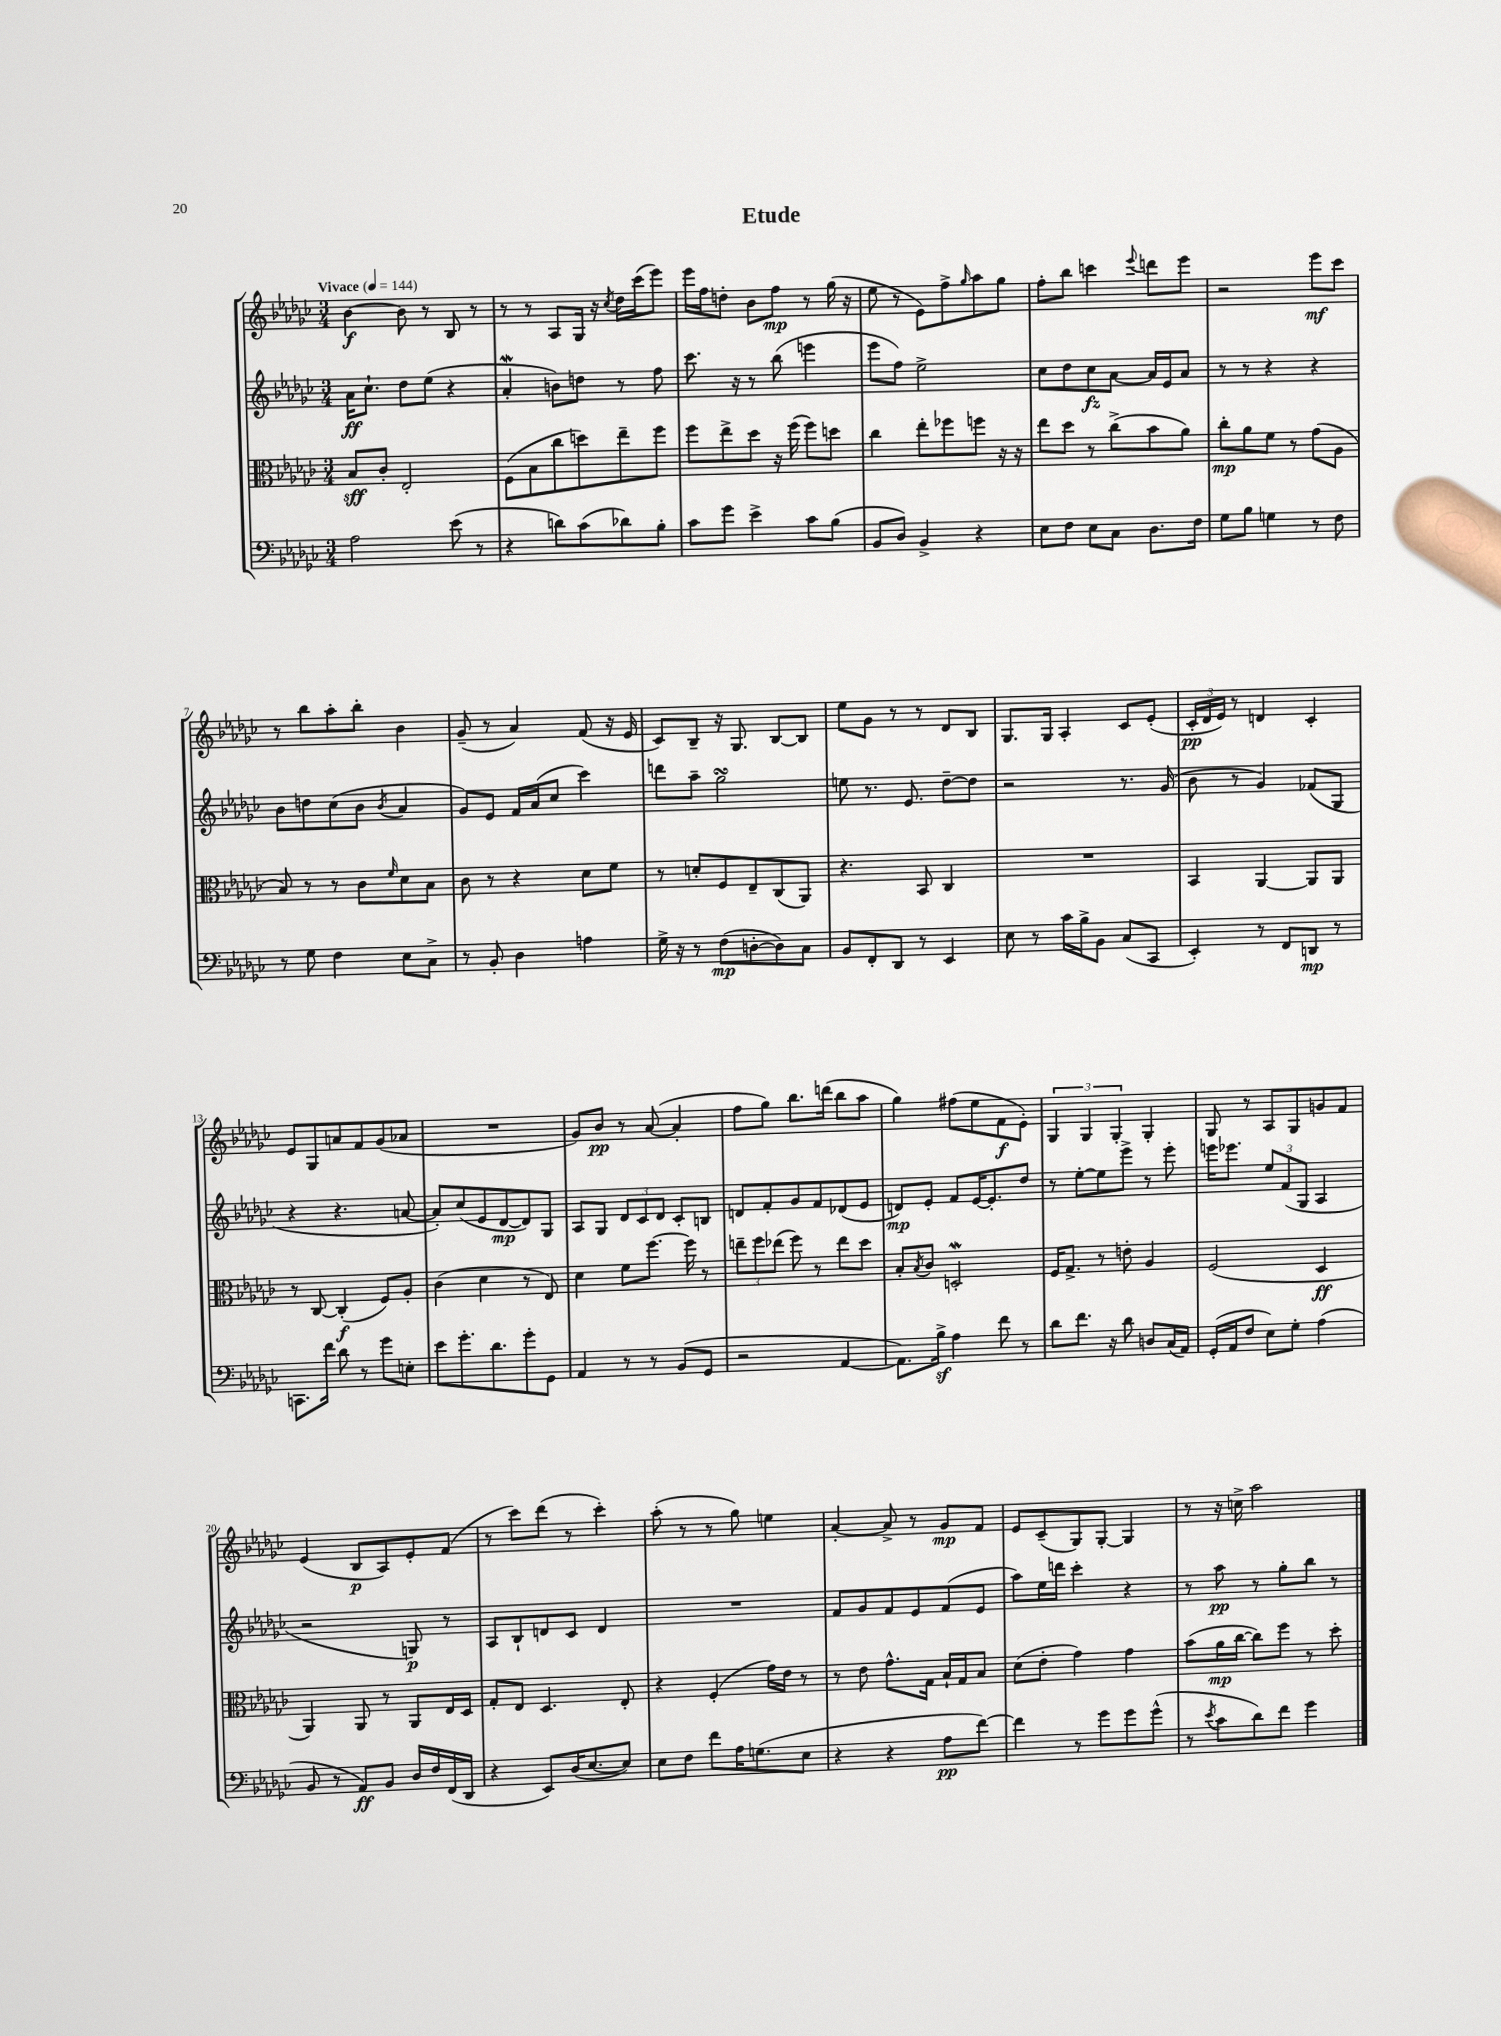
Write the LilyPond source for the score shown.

\header { title = "Etude" }
<<
\new StaffGroup <<
\new Staff = "s0" {
    \clef treble \key ges \major \numericTimeSignature \time 3/4 \tempo "Vivace" 4 = 144
    bes'4~\f bes'8 r8 bes8 r8 |
    r8 r8 aes8 ges16 r16 \acciaccatura { ces''8 } des''16 ces'''16( ees'''8) |
    ees'''16 f''16 d''8-. bes'8 f''8\mp r8 ges''16( r16 |
    ees''8 r8 ees'8) f''8-> \grace { ges''16 } aes''8 ges''8 |
    f''8-. bes''8 c'''4 \appoggiatura { ees'''8 } d'''8 ees'''8 |
    r2 ees'''8\mf ces'''8 |
    r8 bes''8 aes''8-. bes''8-. bes'4 |
    ges'8--( r8 aes'4) f'8( r16 ees'16 |
    ces'8) bes8-- r16 ges8. bes8~ bes8 |
    ees''8 ges'8 r8 r8 des'8 bes8 |
    ges8. ges16 aes4-. ces'8 ees'8-.( |
    \tuplet 3/2 { ces'16-.\pp des'16 ees'16) } r8 d'4 ces'4-. |
    ees'8 ges8 a'8 f'8 ges'8( aes'8 |
    R2. |
    ges'8) bes'8\pp r8 aes'8~( aes'4-. |
    f''8 ges''8) bes''8. d'''16( bes''8 aes''8 |
    ges''4) fis''8( ees''8 f'8\f ees'8-.) |
    \tuplet 3/2 { ges4 ges4 ges4-. } ges4-. |
    ges8 r8 aes8 ges8 g'8 f'8 |
    ees'4( bes8\p aes8) ees'8-. f'8( |
    r8 ces'''8) des'''8( r8 ces'''4-.) |
    aes''8-.( r8 r8 ges''8) e''4 |
    aes'4~-. aes'8-> r8 ges'8\mp f'8 |
    ees'8 ces'8--( ges8) ges8~-. ges4 |
    r8 r16 c''16-> aes''2 \bar "|." |
}
\new Staff = "s1" {
    \clef treble \key ges \major \numericTimeSignature \time 3/4
    aes'16\ff ces''8.-! des''8 ees''8( r4 |
    aes'4-.\mordent b'8) d''8 r8 f''8 |
    ces'''8. r16 r8 bes''8( e'''4 |
    ees'''8 f''8) ees''2-> |
    ces''8 des''8 ces''8\fz aes'8~ aes'16 ees'16 aes'8 |
    r8 r8 r4 r4 |
    bes'8 d''8 ces''8( bes'8 \acciaccatura { bes'8 } aes'4 |
    ges'8) ees'8 f'16 aes'16( ces''8 ces'''4) |
    d'''8 aes''8-- ges''2\turn |
    e''8 r8. ees'8. des''8~-- des''8 |
    r2 r8. ges'16( |
    bes'8 r8 ges'4) fes'8( ges8 |
    r4 r4. a'8~ |
    a'8-.) ces''8( ees'8 des'8~\mp des'8) ges8 |
    aes8 ges8 \tuplet 3/2 { des'8 ces'8 des'8 } ces'8-. b8 |
    d'8 f'8-. ges'8 f'8 des'8( ees'8 |
    d'8\mp) ees'8-. f'8 ees'16~ ees'8.-. des''8 |
    r8 ees''8~-. ees''8 ees'''8-> r8 ees'''8-. |
    e'''16 ees'''8. \tuplet 3/2 { ees''8 f'8( ges8 } aes4 |
    r2 g8\p) r8 |
    aes8 bes8-! d'8 ces'8 d'4 |
    R2. |
    f'8 ges'8 f'8 ees'8 f'8( ees'8 |
    aes''8) ees''16 d'''16 ces'''4-. r4 |
    r8 aes''8\pp r8 ges''8-. bes''8 r8 \bar "|." |
}
\new Staff = "s2" {
    \clef alto \key ges \major \numericTimeSignature \time 3/4
    bes8\sff ces'8-. ees2-. |
    f8( bes8 ces''8 d''8) ees''8-- f''8 |
    f''8 ees''8-> des''8 r16 f''16( f''8) d''8 |
    ces''4 ees''8-. fes''8 f''8 r16 r16 |
    ees''8 des''8 r8 ces''8->( bes'8 aes'8) |
    ces''8-.\mp aes'8 f'8 r8 ges'8( aes8 |
    bes8) r8 r8 ces'8 \grace { f'16 } des'8 bes8 |
    ces'8 r8 r4 des'8 f'8 |
    r8 d'8-. f8 ees8-- ces8( aes,8) |
    r4. bes,8 ces4 |
    R2. |
    bes,4 aes,4~ aes,8 aes,8 |
    r8 ces8~ ces4-.\f( f8) aes8-. |
    ces'4( des'4 r8 ees8) |
    des'4 f'8 f''8.~ f''16 r8 |
    \tuplet 3/2 { e''8-- f''8 ees''8( } f''8) r8 ees''8 des''8 |
    bes8-. \acciaccatura { bes8 } ces'8 d2-.\mordent |
    f16 ges8.-> r8 e'8-. aes4 |
    f2( des4\ff |
    aes,4) aes,8 r8 aes,8 ees16 des16 |
    ges8-. ees8 des4. ees8-. |
    r4 f4-.( ges'16) ees'16 r8 |
    r8 ees'8 ges'8.-^ ges16 bes16-! ges16 bes8 |
    des'8( ees'8-. ges'4) ges'4 |
    bes'8( aes'16\mp ces''16~ ces''8) f''8 r8 des''8-. \bar "|." |
}
\new Staff = "s3" {
    \clef bass \key ges \major \numericTimeSignature \time 3/4
    aes2 ees'8( r8 |
    r4 d'8) ces'8( des'8) bes8-. |
    ces'8 ges'8 ees'4-> ces'8 bes8( |
    bes,8 des8) bes,4-> r4 |
    ees8 f8 ees8 ces8 des8. f16 |
    ges8 bes8 g4 r8 f8 |
    r8 ges8 f4 ees8 ces8-> |
    r8 bes,8-. des4 a4 |
    ges16-> r16 r8 f8\mp( d8~-. d8) ces8 |
    bes,8 f,8-. des,8 r8 ees,4 |
    ees8 r8 ces'16 bes16-> bes,8 ces8( ces,8 |
    ees,4-.) r8 f,8 d,8\mp r8 |
    c,8. f'16 des'8 r8 ges'8 e8-. |
    ees'8 ges'8.-. des'8. ges'8-. ges,8 |
    aes,4 r8 r8 bes,8( ges,8 |
    r2 aes,4~ |
    aes,8.) bes16->\sf aes4 f'8 r8 |
    des'8 f'8. r16 des'8 d8 ces16( aes,16) |
    ges,16-.( aes,16 f8 ees8) ges8-. aes4( |
    bes,8 r8 aes,8\ff) bes,8 des16 f16 f,16( des,16 |
    r4 ees,8) des16( ees8.~ ees8) |
    ees8 f8 f'8 aes16 g8.( ees8 |
    r4 r4 aes8\pp f'8~) |
    f'4 r8 ges'8 ges'8 ges'8-^( |
    r8 \acciaccatura { ees'8 } ces'8 des'8) f'8 ges'4 \bar "|." |
}
>>
>>
